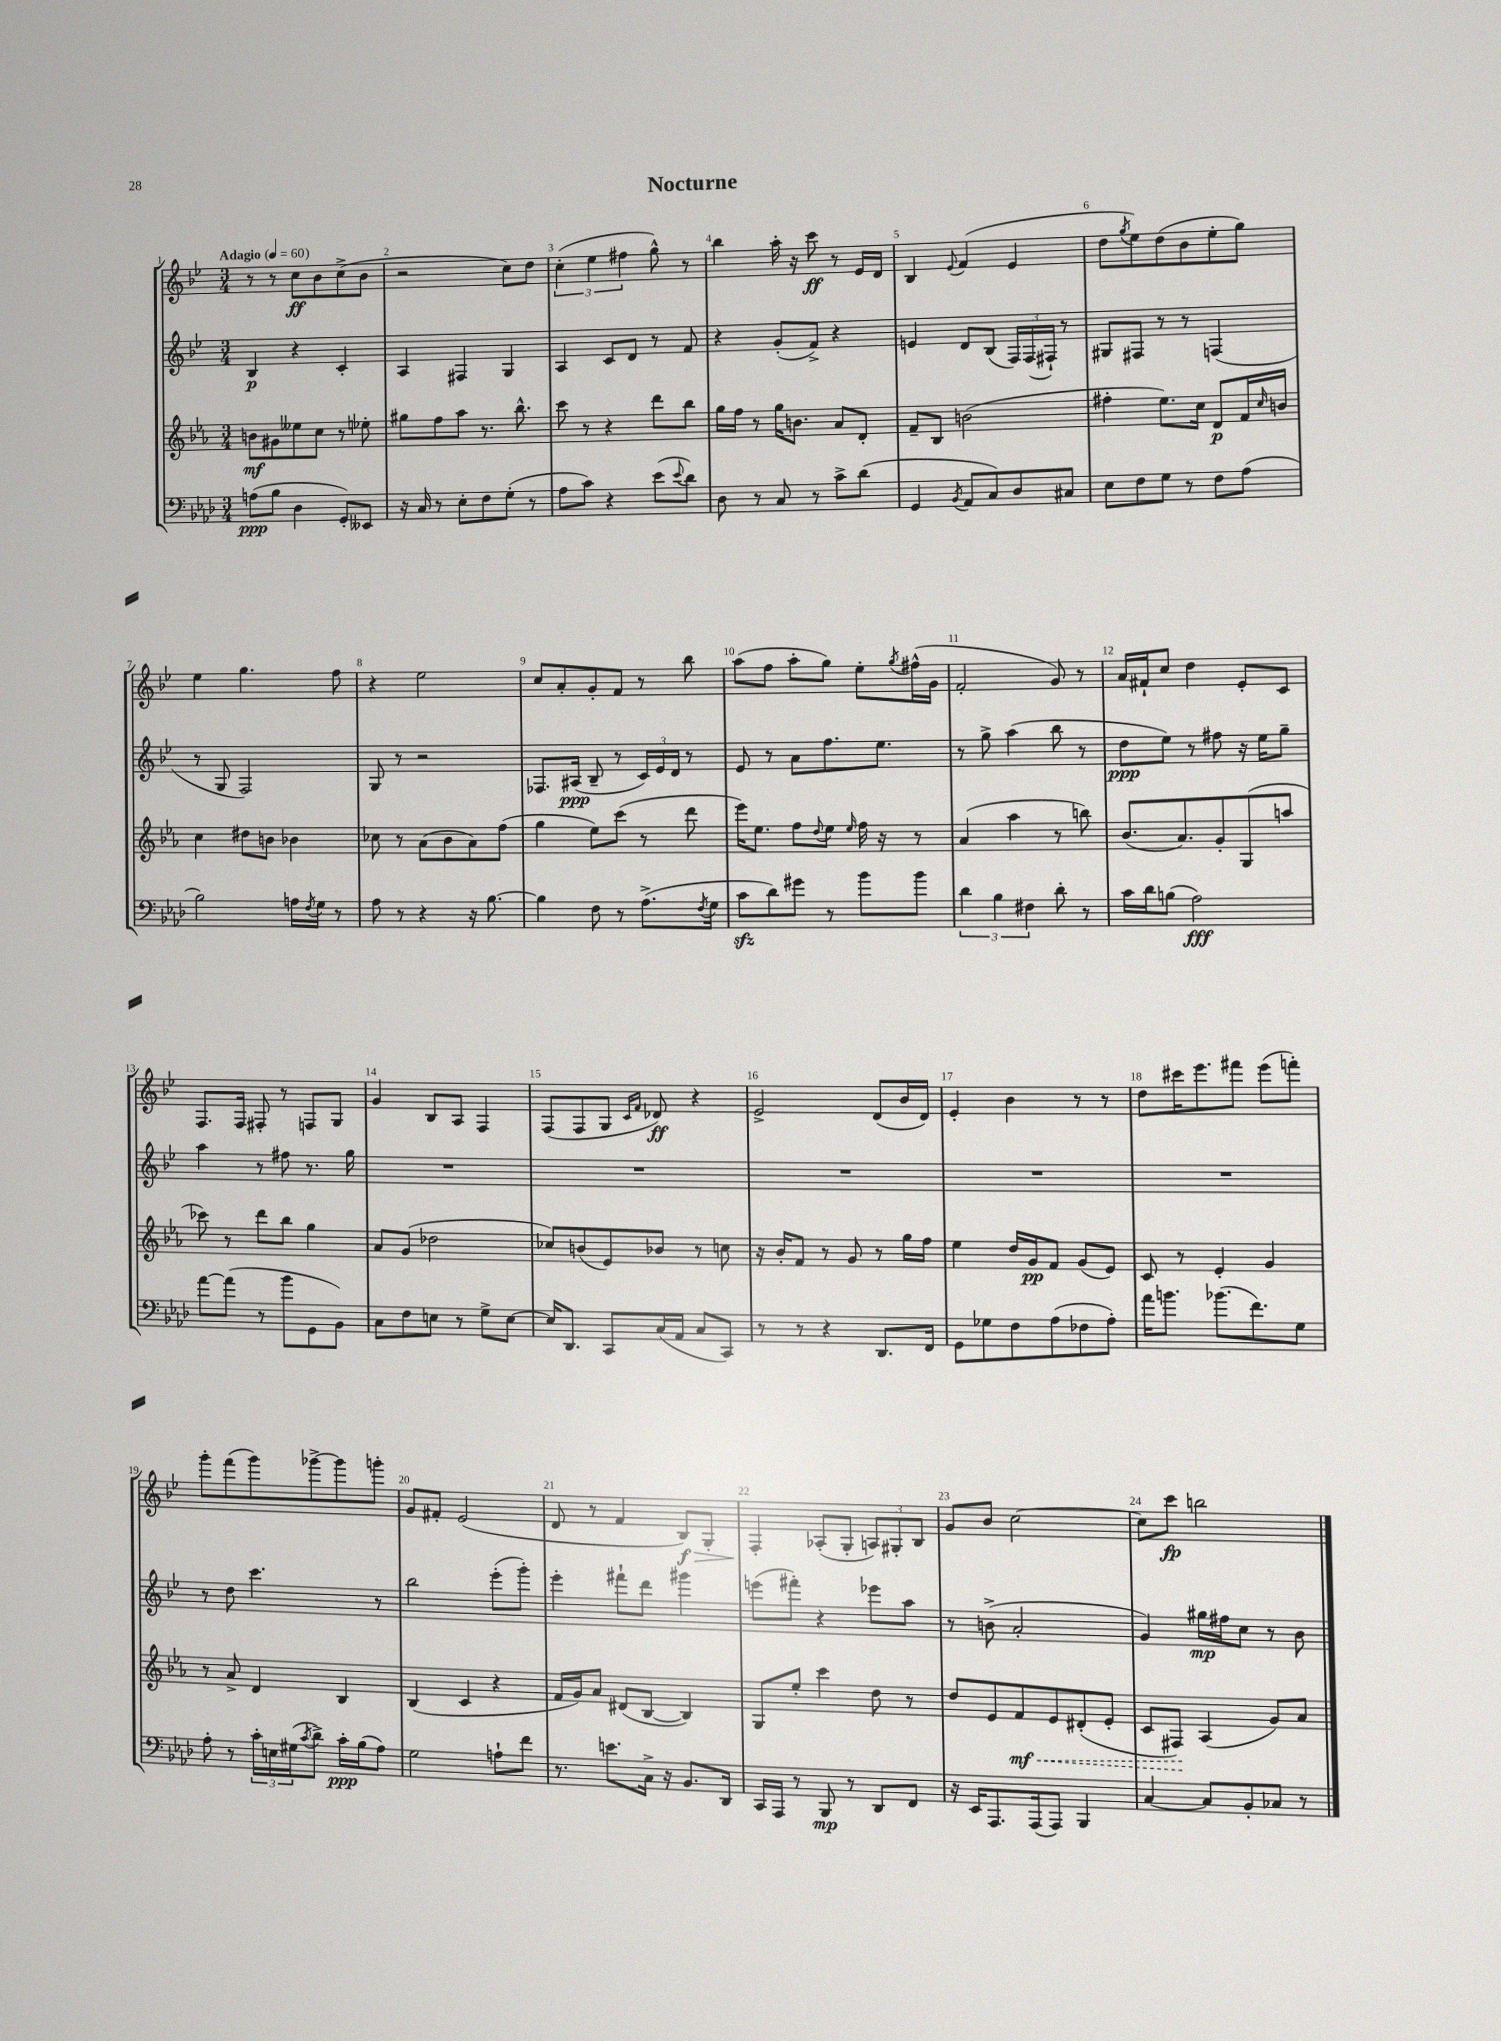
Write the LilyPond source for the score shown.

\header { title = "Nocturne" }
<<
\new StaffGroup <<
\new Staff = "s0" {
    \clef treble \key bes \major \numericTimeSignature \time 3/4 \tempo "Adagio" 4 = 60
    r8 r8 c''8\ff bes'8 c''8->( bes'8 |
    r2 c''8) d''8 |
    \tuplet 3/2 { c''4-.( ees''4 fis''4 } g''8-^) r8 |
    bes''4 a''16-. r16 c'''8\ff r8 ees'16 d'16 |
    bes4 \appoggiatura { ees'8 } f'4( ees'4 |
    d''8 \acciaccatura { g''8 } ees''8) d''8( bes'8 ees''8-. g''8) |
    ees''4 g''4. f''8 |
    r4 ees''2 |
    c''8 a'8-. g'8-. f'8 r8 bes''8 |
    a''8( f''8 a''8-. g''8) ees''8-. \acciaccatura { g''8 } fis''16-^( g'16 |
    f'2-. g'8) r8 |
    a'16 fis'16-! c''8 d''4 ees'8-. c'8 |
    f8. f16 fis8-. r8 f8 g8 |
    g'4 bes8 a8 f4 |
    f8( f8 g8 \grace { c'16 f'16 } des'8\ff) r4 |
    ees'2-> d'8( bes'16 d'16) |
    ees'4-. bes'4 r8 r8 |
    d''8 cis'''16 ees'''8. fis'''8 ees'''8( f'''8-.) |
    g'''8-. f'''8( g'''8) ges'''8~-> ges'''8 g'''8-. |
    g'8 fis'8-. ees'2( |
    d'8 r8 f'4 bes8\f\>) g8-. |
    f4-.\! aes8-.( g8-. \tuplet 3/2 { a8) gis8-. bes8 } |
    g'8 bes'8 c''2~ |
    c''8 c'''8\fp b''2 \bar "|." |
}
\new Staff = "s1" {
    \clef treble \key bes \major \numericTimeSignature \time 3/4
    bes4\p r4 c'4-. |
    a4 fis4 g4 |
    a4 c'8 d'8 r8 f'8 |
    r4 g'8-.( f'8->) r4 |
    e'4 d'8 bes8( \tuplet 3/2 { f16) f16( fis16-!) } r8 |
    gis8 fis8 r8 r8 f4( |
    r8 g8 f2) |
    g8 r8 r2 |
    fes8. ais16\ppp( bes8-- r8 \tuplet 3/2 { c'16) ees'16 d'16 } r8 |
    ees'8 r8 a'8 f''8. ees''8. |
    r8 g''8-> a''4( bes''8 r8 |
    d''8\ppp ees''8) r8 fis''8 r16 ees''16 g''8-- |
    a''4 r8 fis''8 r8. g''16 |
    R2. |
    R2. |
    R2. |
    R2. |
    R2. |
    r8 d''8 c'''4. r8 |
    bes''2 ees'''8-.( g'''8-.) |
    ees'''4-. fis'''8-! d'''8 gis'''4 |
    e'''8( fis'''8-.) r4 ees'''8 a''8 |
    r8 b'8->( a'2-. |
    g'4) gis''16\mp fis''16 c''8 r8 bes'8 \bar "|." |
}
\new Staff = "s2" {
    \clef treble \key ees \major \numericTimeSignature \time 3/4
    b'8\mf gis'8 eeses''8 c''8 r8 ees''8-. |
    gis''8 f''8 aes''8 r8. bes''8.-^ |
    c'''8 r8 r4 d'''8 bes''8 |
    g''16 f''16 r8 g''16 b'8. aes'8 d'8-. |
    f'8-- bes8 b'2( |
    fis''4-. ees''8.) c''16 d'8\p f'16 \grace { c''16 } b'16 |
    c''4 dis''8 b'8 bes'4 |
    ces''8 r8 aes'8( bes'8 aes'8) f''8( |
    g''4 ees''8) c'''8( r8 d'''8 |
    ees'''16) ees''8. f''8 \appoggiatura { d''8 } ees''8 \grace { ees''16 } f''16 r16 r8 |
    aes'4( aes''4 r8 b''8) |
    bes'8.( aes'8.) g'8-. g8( a''8 |
    ces'''8) r8 d'''8 bes''8 g''4 |
    aes'8 g'8( des''2 |
    ces''8) b'8( ees'8) bes'8 r8 c''8 |
    r16 bes'16-. f'8 r8 g'8 r8 g''16 f''16 |
    ees''4 d''16 g'16\pp f'8 g'8( ees'8) |
    c'8 r8 ees'4-. g'4 |
    r8 aes'8-> d'4 bes4 |
    bes4( c'4 r4 |
    f'16 g'16) aes'8 dis'8( bes8~ bes4) |
    g8 ees''8-. c'''4 d''8 r8 |
    d''8 ees'8 \once \override Hairpin.style = #'dashed-line f'8\mf\< ees'8 dis'8-.( ees'8-. |
    c'8 fis8\!) aes4( g'8) aes'8 \bar "|." |
}
\new Staff = "s3" {
    \clef bass \key aes \major \numericTimeSignature \time 3/4
    a8\ppp( bes8 des4 g,8-.) eeses,8 |
    r16 c16 r8 ees8-. f8 g8-.( r8 |
    aes8 c'8) r4 ees'8( \appoggiatura { ees'8 } des'8) |
    des8 r8 c8 r8 c'8-> des'8( |
    g,4 \acciaccatura { bes,8 } aes,8 c8) des8 cis8 |
    ees8 f8 g8 r8 f8 aes8( |
    bes2) a16 \acciaccatura { f8 } g16 r8 |
    aes8 r8 r4 r16 bes8.~ |
    bes4 f8 r8 aes8.->( \acciaccatura { f8 } g16 |
    c'8\sfz des'8) gis'8 r8 bes'8 bes'8 |
    \tuplet 3/2 { des'4 bes4 fis4 } des'8-. r8 |
    c'16 des'16 b8( aes2\fff) |
    aes'8~ aes'8( r8 bes'8 g,8 bes,8) |
    c8 f8 e8 r8 g8-> e8~ |
    e16 des,8. c,8 c16( aes,16 c8 c,8) |
    r8 r8 r4 des,8. f,16 |
    g,8 ges8 f8 aes8( fes8 aes8-.) |
    aes'16 b'8. bes'8.( f'8.) g8 |
    aes8-. r8 \tuplet 3/2 { c'16-. e16 gis16( } \acciaccatura { c'8 } des'8->) c'16-.\ppp bes16( aes8) |
    g2 a8-! f'8 |
    r8. e'8. c16-> r16 bes,8. des,16 |
    c,16 aes,,16 r8 bes,,8\mp r8 des,8 f,8 |
    r16 ees,16 aes,,8. aes,,16( aes,,8) bes,,4 |
    c4~ c8 bes,8-. ces8 r8 \bar "|." |
}
>>
>>
\layout { \context { \Score \override BarNumber.break-visibility = ##(#f #t #t) barNumberVisibility = #all-bar-numbers-visible } }
